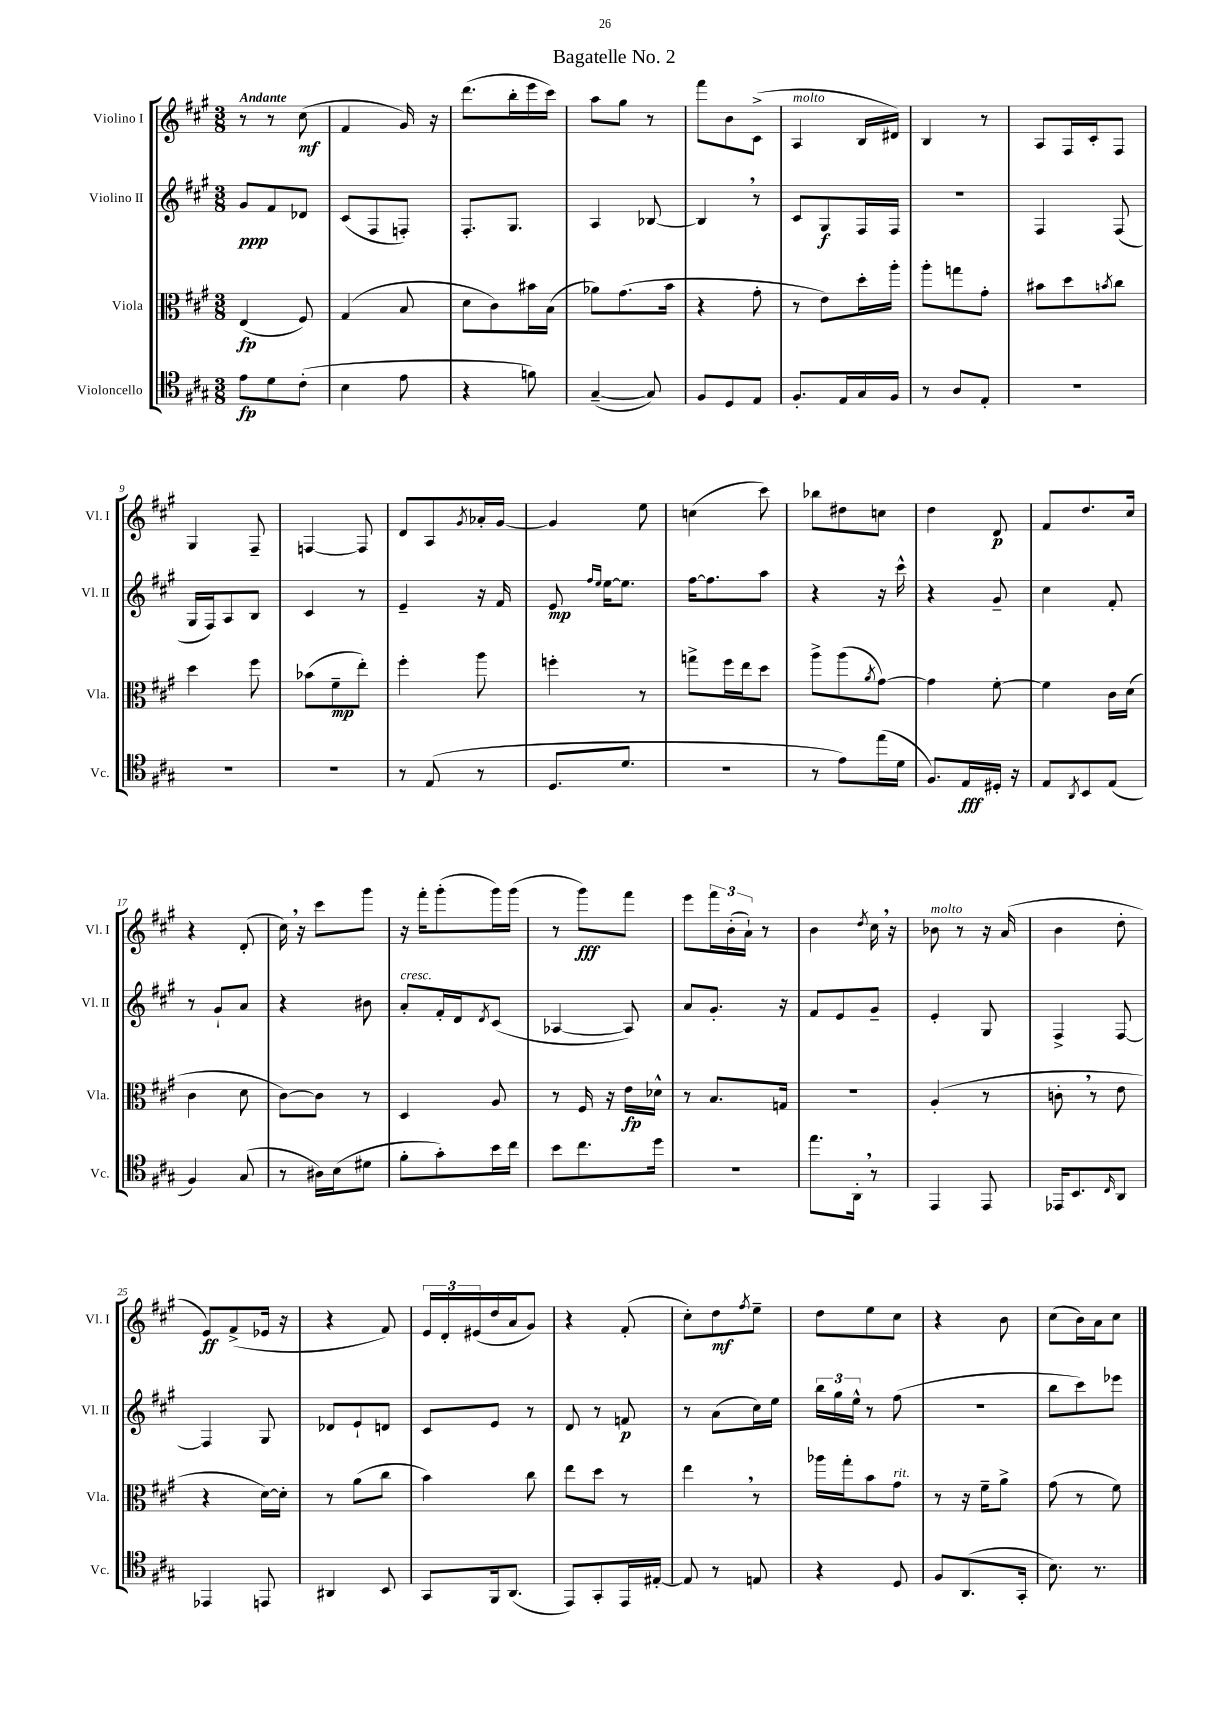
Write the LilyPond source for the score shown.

\header { title = "Bagatelle No. 2" }
<<
\new StaffGroup <<
\new Staff = "s0" \with { instrumentName = "Violino I" shortInstrumentName = "Vl. I" } {
    \clef treble \key a \major \numericTimeSignature \time 3/8 \tempo "Andante"
    r8 r8 cis''8\mf( |
    fis'4 gis'16) r16 |
    d'''8.( b''16-. e'''16 cis'''16) |
    a''8 gis''8 r8 |
    fis'''8 b'8 cis'8->( |
    a4^\markup { \italic "molto" } b16 dis'16) |
    b4 r8 |
    a8 fis16 cis'16-. fis8 |
    gis4 fis8-- |
    f4~ f8 |
    d'8 a8 \acciaccatura { gis'8 } aes'16-. gis'16~ |
    gis'4 e''8 |
    c''4( cis'''8) |
    bes''8 dis''8 c''8 |
    d''4 d'8\p |
    fis'8 d''8. cis''16 |
    r4 d'8-.( |
    cis''16) \breathe r16 cis'''8 gis'''8 |
    r16 fis'''16-. gis'''8-.( gis'''16) gis'''16( |
    r8 gis'''8\fff) fis'''8 |
    e'''8 \tuplet 3/2 { fis'''16 b'16-.( a'16-!) } r8 |
    b'4 \acciaccatura { d''8 } cis''16 \breathe r16 |
    bes'8^\markup { \italic "molto" } r8 r16 a'16( |
    b'4 d''8-. |
    e'8\ff) fis'8->( ees'16 r16 |
    r4 fis'8) |
    \tuplet 3/2 { e'16 d'16-. eis'16( } d''16 a'16 gis'8) |
    r4 fis'8-.( |
    cis''8-.) d''8\mf \acciaccatura { fis''8 } e''8-- |
    d''8 e''8 cis''8 |
    r4 b'8 |
    cis''8( b'16) a'16 cis''8 \bar "|." |
}
\new Staff = "s1" \with { instrumentName = "Violino II" shortInstrumentName = "Vl. II" } {
    \clef treble \key a \major \numericTimeSignature \time 3/8
    gis'8\ppp fis'8 des'8 |
    cis'8( fis8 f8-.) |
    fis8.-. gis8. |
    a4 bes8~ |
    bes4 \breathe r8 |
    cis'8 gis8\f fis16 fis16 |
    R4. |
    fis4 fis8( |
    gis16 fis16) a8 b8 |
    cis'4 r8 |
    e'4-- r16 fis'16 |
    e'8\mp \grace { fis''16 e''16 } e''16~ e''8. |
    fis''16~ fis''8. a''8 |
    r4 r16 cis'''16-^ |
    r4 gis'8-- |
    cis''4 fis'8-. |
    r8 gis'8-! a'8 |
    r4 bis'8 |
    a'8-.^\markup { \italic "cresc." } fis'16-. d'16 \acciaccatura { d'8 } cis'8( |
    aes4~ aes8) |
    a'8 gis'8.-. r16 |
    fis'8 e'8 gis'8-- |
    e'4-. gis8 |
    fis4-> fis8~ |
    fis4 gis8 |
    des'8 e'8-! d'8 |
    cis'8 e'8 r8 |
    d'8 r8 f'8\p |
    r8 a'8( cis''16) e''16 |
    \tuplet 3/2 { b''16 gis''16 e''16-^ } r8 fis''8( |
    r4. |
    b''8 cis'''8) ees'''8 \bar "|." |
}
\new Staff = "s2" \with { instrumentName = "Viola" shortInstrumentName = "Vla." } {
    \clef alto \key a \major \numericTimeSignature \time 3/8
    e4\fp( fis8) |
    gis4( b8 |
    d'8 cis'8) bis'16 b16( |
    aes'8) gis'8.( b'16 |
    r4 gis'8-. |
    r8 e'8) d''16-. a''16-. |
    a''8-. g''8 gis'8-. |
    bis'8 d''8 \acciaccatura { b'8 } cis''8 |
    d''4 fis''8 |
    bes'8( fis'8--\mp e''8-.) |
    fis''4-. a''8 |
    f''4-. r8 |
    g''8-> fis''16 e''16 d''8 |
    a''8-> a''8( \acciaccatura { a'8 } gis'8~) |
    gis'4 fis'8~-. |
    fis'4 cis'16 d'16( |
    cis'4 d'8 |
    cis'8~) cis'8 r8 |
    d4 a8 |
    r8 fis16 r16 e'16\fp des'16-^ |
    r8 b8. g16 |
    R4. |
    a4-.( r8 |
    c'8-. \breathe r8 e'8 |
    r4 d'16~) d'16-. |
    r8 a'8( cis''8 |
    b'4) cis''8 |
    e''8 d''8 r8 |
    e''4 \breathe r8 |
    aes''16 gis''16-. b'8 gis'8^\markup { \italic "rit." } |
    r8 r16 fis'16-- a'8-> |
    gis'8( r8 fis'8) \bar "|." |
}
\new Staff = "s3" \with { instrumentName = "Violoncello" shortInstrumentName = "Vc." } {
    \clef tenor \key a \major \numericTimeSignature \time 3/8
    e'8\fp d'8 cis'8-.( |
    b4 e'8 |
    r4 f'8) |
    gis4~--( gis8) |
    fis8 d8 e8 |
    fis8.-. e16 gis16 fis16 |
    r8 a8 e8-. |
    R4. |
    R4. |
    R4. |
    r8 e8( r8 |
    d8. d'8. |
    R4. |
    r8 e'8) e''16( d'16 |
    fis8.) e16\fff dis16-. r16 |
    e8 \acciaccatura { a,8 } b,8 e8( |
    fis4) gis8( |
    r8 ais16) b16( dis'8 |
    fis'8-. gis'8-.) b'16 cis''16 |
    b'8 cis''8. d''16 |
    R4. |
    e''8. a,16-. \breathe r8 |
    e,4 e,8 |
    ees,16 b,8. \grace { cis16 } a,8 |
    ees,4 e,8 |
    ais,4 b,8 |
    gis,8 fis,16 a,8.( |
    e,8) gis,8-. e,16 eis16~-. |
    eis8 r8 e8 |
    r4 d8 |
    fis8 a,8.( gis,16-. |
    b8.) r8. \bar "|." |
}
>>
>>
